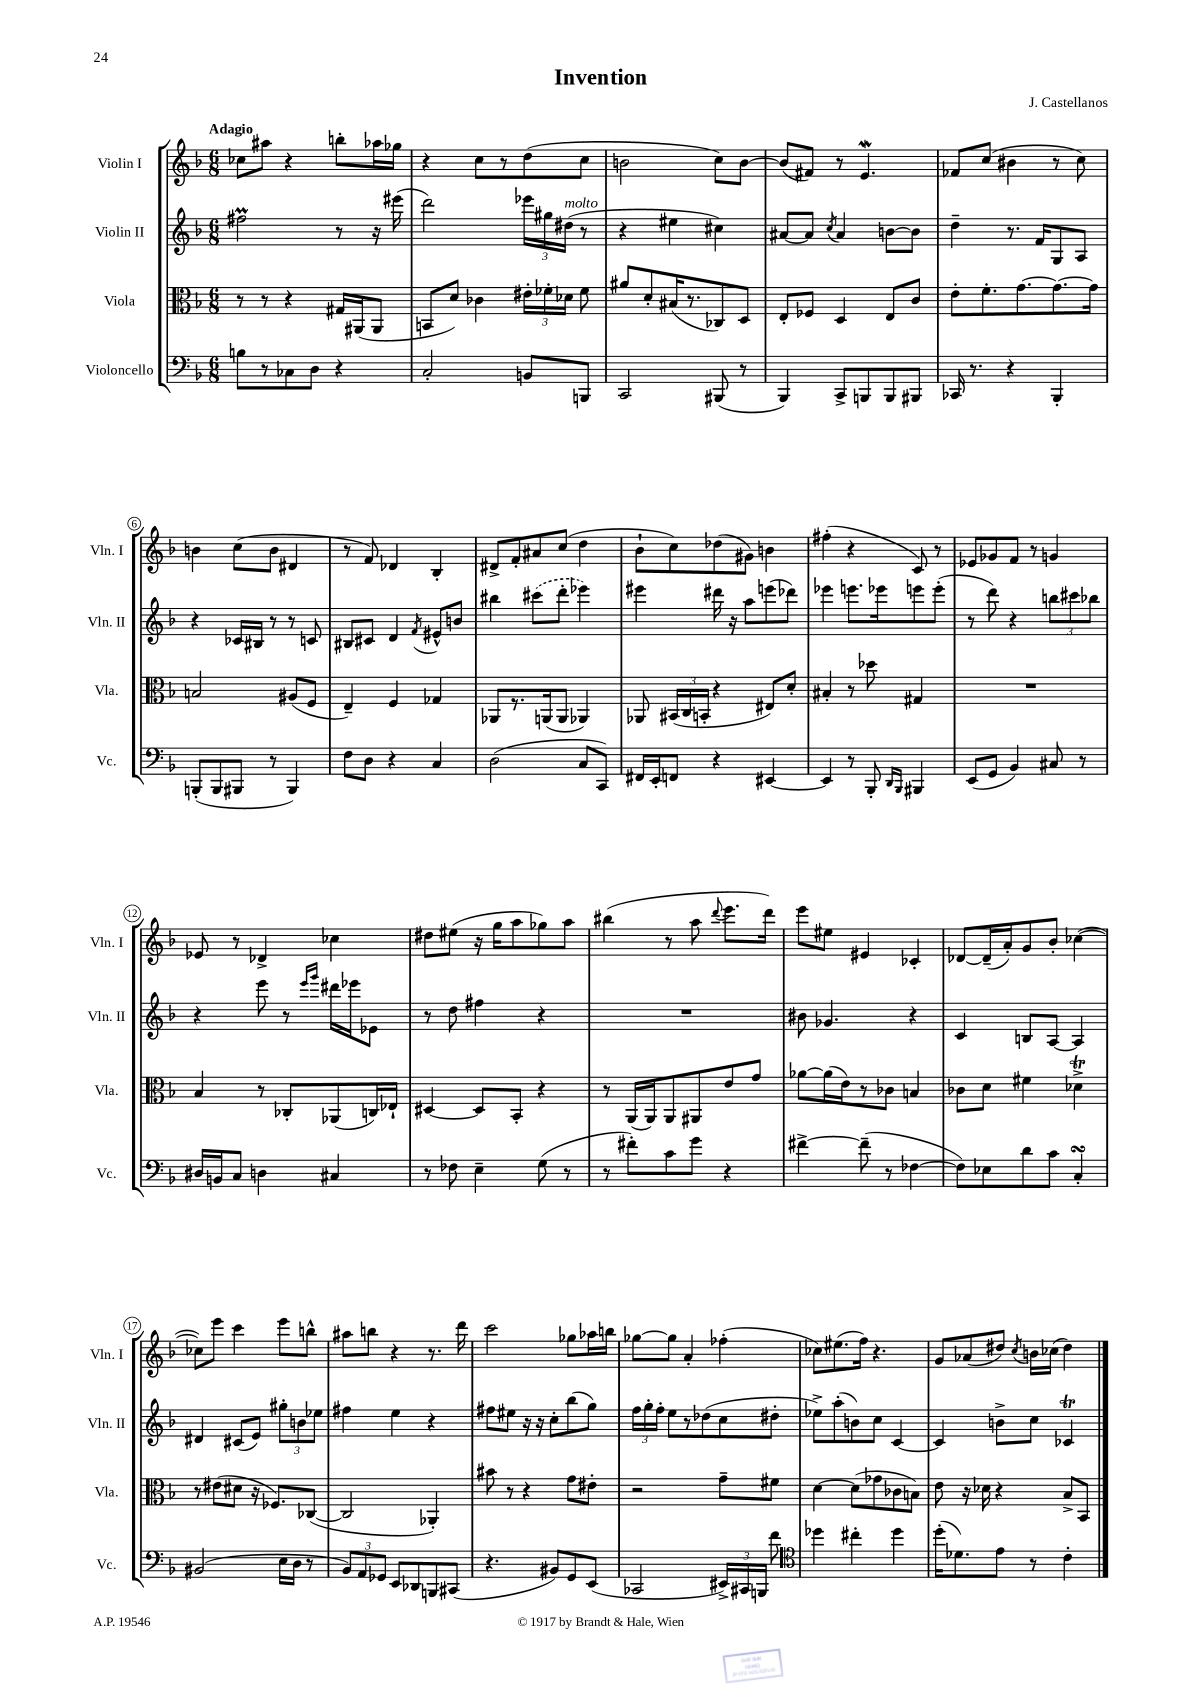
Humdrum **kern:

**kern	**kern	**kern	**kern
*staff4	*staff3	*staff2	*staff1
*clefF4	*clefC3	*clefG2	*clefG2
*k[b-]	*k[b-]	*k[b-]	*k[b-]
*M6/8	*M6/8	*M6/8	*M6/8
8B	8r	2ff#	8cc-
8r	8r	.	8aa#
8C-	4r	.	4r
8D	.	.	.
4r	16G#	8r	8bb'
.	(16AA#	.	.
.	8AA#	16r	16aa-
.	.	(16eee#	16gg-
=	=	=	=
2C'	8BB	2ddd)	4r
.	8d)	.	.
.	4c-	.	8cc
.	.	.	8r
8BB	24e#'	24eee-	(8dd
.	24f-'	24gg#	.
.	24d-	(24dd#	.
8BBB	8f-	8r	8cc
=	=	=	=
2CC	8a#	4r	2b
.	8d'	.	.
.	(16B#	4ee#	.
.	8.r	.	.
(8BBB#	8C-)	4cc#)	8cc)
8r	8D	.	[8b
=	=	=	=
4BBB-)	8E'	[8a#	(8b]
.	8F-	8a#]	8f#)
.	.	8qcc	.
8CC^	4D	4a#	8r
8BBB	.	.	4.e
8BBB	8E	[8b	.
8BBB#	8c	8b]	.
=	=	=	=
16CC-	8e'	4dd~	8f-
8.r	.	.	.
.	8.f'	.	(8cc
4r	.	8.r	4b#
.	[8.g	.	.
.	.	16f	.
4BBB-'	8.g_	8G	8r
.	.	8A	8cc)
.	16g]	.	.
=	=	=	=
(8BBB'	2B	4r	4b
8BBB	.	.	.
8BBB#	.	16c-	(8cc
.	.	16B#	.
8r	.	8r	8b
4BBB#)	(8A#	8r	4d#
.	8F	8c	.
=	=	=	=
8F	4E~)	8B#	8r
8D	.	8c#	8f)
4r	4F	4d	4d-
.	.	8qf	.
4C	4G-	8e#^^	4B-'
.	.	8b	.
=	=	=	=
(2D	8AA-	4bb#	8d#^
.	8.r	.	8f'
.	.	(8ccc#	8a#
.	(16AA	.	.
.	8AA	8ddd'	(8cc
8C	4AA-)	4eee-)	4dd
8CC)	.	.	.
=	=	=	=
16FF#	8AA-	4eee#	8b-`
16EE'	.	.	.
8FF	(24BB#	.	8cc)
.	24C	.	.
.	24BB'	.	.
4r	4r	16ddd#	(8dd-
.	.	16r	.
.	.	8aa	8g#)
[4EE#	8E#)	(8eee	4b
.	8d'	8ddd-)	.
=	=	=	=
4EE#]	4B#'	4eee-	(4ff#'
8r	8r	8.eee	4r
8BBB-'	8dd-	.	.
.	.	16eee-	.
16qqDD	.	.	.
16qqBBB-	.	.	.
4BBB#	4G#	8eee	8c)
.	.	(8eee'	8r
=	=	=	=
(8EE	2.r	8r	8e-
8GG	.	8ddd)	8g-
4BB-)	.	4r	8f
.	.	.	8r
8C#	.	12bb	4g
.	.	12ccc#	.
8r	.	.	.
.	.	12bb-	.
=	=	=	=
16D#	4B-	4r	8e-
16BB	.	.	.
8C	.	.	8r
4D	8r	8eee	4d-^
.	8C-'	8r	.
.	.	16qqeee	.
.	.	16qqggg	.
4C#	(8AA-	16ddd#	4cc-
.	.	16eee-	.
.	16C)	8e-	.
.	16E-`	.	.
=	=	=	=
8r	[4D#	8r	8dd#
8F-	.	8dd	(8ee#
4E~	8D#]	4ff#	16r
.	.	.	16gg
.	8BB-'	.	8aa
(8G	4r	4r	8gg-)
8r	.	.	8aa
=	=	=	=
8r	8r	2.r	(4bb#
8f#')	(16AA	.	.
.	16AA)	.	.
8c	8AA	.	8r
8g	8AA#	.	8aa
.	.	.	8qqddd
4r	8e	.	8.eee
.	8g	.	.
.	.	.	16ddd)
=	=	=	=
[4f#^	[8a-	8b#	8eee
.	(16a-]	4.g-	8ee#
.	16e)	.	.
(8f#~]	8r	.	4e#
8r	8c-	.	.
[4F-	4B	4r	4c-'
=	=	=	=
8F-])	8c-	4c	[8d-
8E-	8d	.	(16d-~]
.	.	.	16a')
8d	4f#	8B	8g
8c	.	[8A	8b-'
4C'	4d-^	4A]	([4cc-
=	=	=	=
(2BB#	8r	4d#	8cc-])
.	(8e#	.	8eee
.	8d#	(8c#	4ccc
.	16r	8e)	.
.	8.F-)	.	.
16E	.	12gg#'	8eee
16D	.	.	.
.	.	12b	.
8r	([8C-	.	8bb^^
.	.	12ee-	.
=	=	=	=
12BB-)	2C-]	4ff#	8aa#
12AA	.	.	.
.	.	.	8bb
12GG-	.	.	.
8EE	.	4ee	4r
8DD-	.	.	.
8BBB	4AA-')	4r	8.r
(8CC#	.	.	.
.	.	.	16ddd
=	=	=	=
4.r	8b#	8ff#	2ccc
.	8r	8ee#	.
.	4r	16r	.
.	.	16r	.
8BB#)	.	8cc'	.
8GG	8g	(8bb-	8gg-
(8EE	8e#'	8gg)	16aa-
.	.	.	16bb
=	=	=	=
2CC-	2r	24ff	[8gg-
.	.	24gg'	.
.	.	24ff'	.
.	.	8ee	8gg-]
.	.	8r	4a'
.	.	(8dd-	.
24EE#^)	8g~	8cc	(4ff-'
24CC#	.	.	.
24BBB	.	.	.
8f	8f#	8dd#'	.
=	=	=	=
*clefC4	*	*	*
4dd-	[4d	8ee-^)	8cc-)
.	.	(8aa'	(8.ee#
4cc#'	(8d]	8b)	.
.	.	.	16ff)
.	8g-	8cc	4.r
4dd-	8c-	[4c	.
.	8B)	.	.
=	=	=	=
(16dd'	8e	4c]	8g
8.d-)	.	.	.
.	16r	.	(8a-
.	16d-	.	.
8e	4r	8b^	8dd#)
.	.	.	8qcc
8r	.	8cc	16b
.	.	.	(16cc-
4c'	8B-^	4c-	4dd#)
.	8BB-	.	.
==	==	==	==
*-	*-	*-	*-
